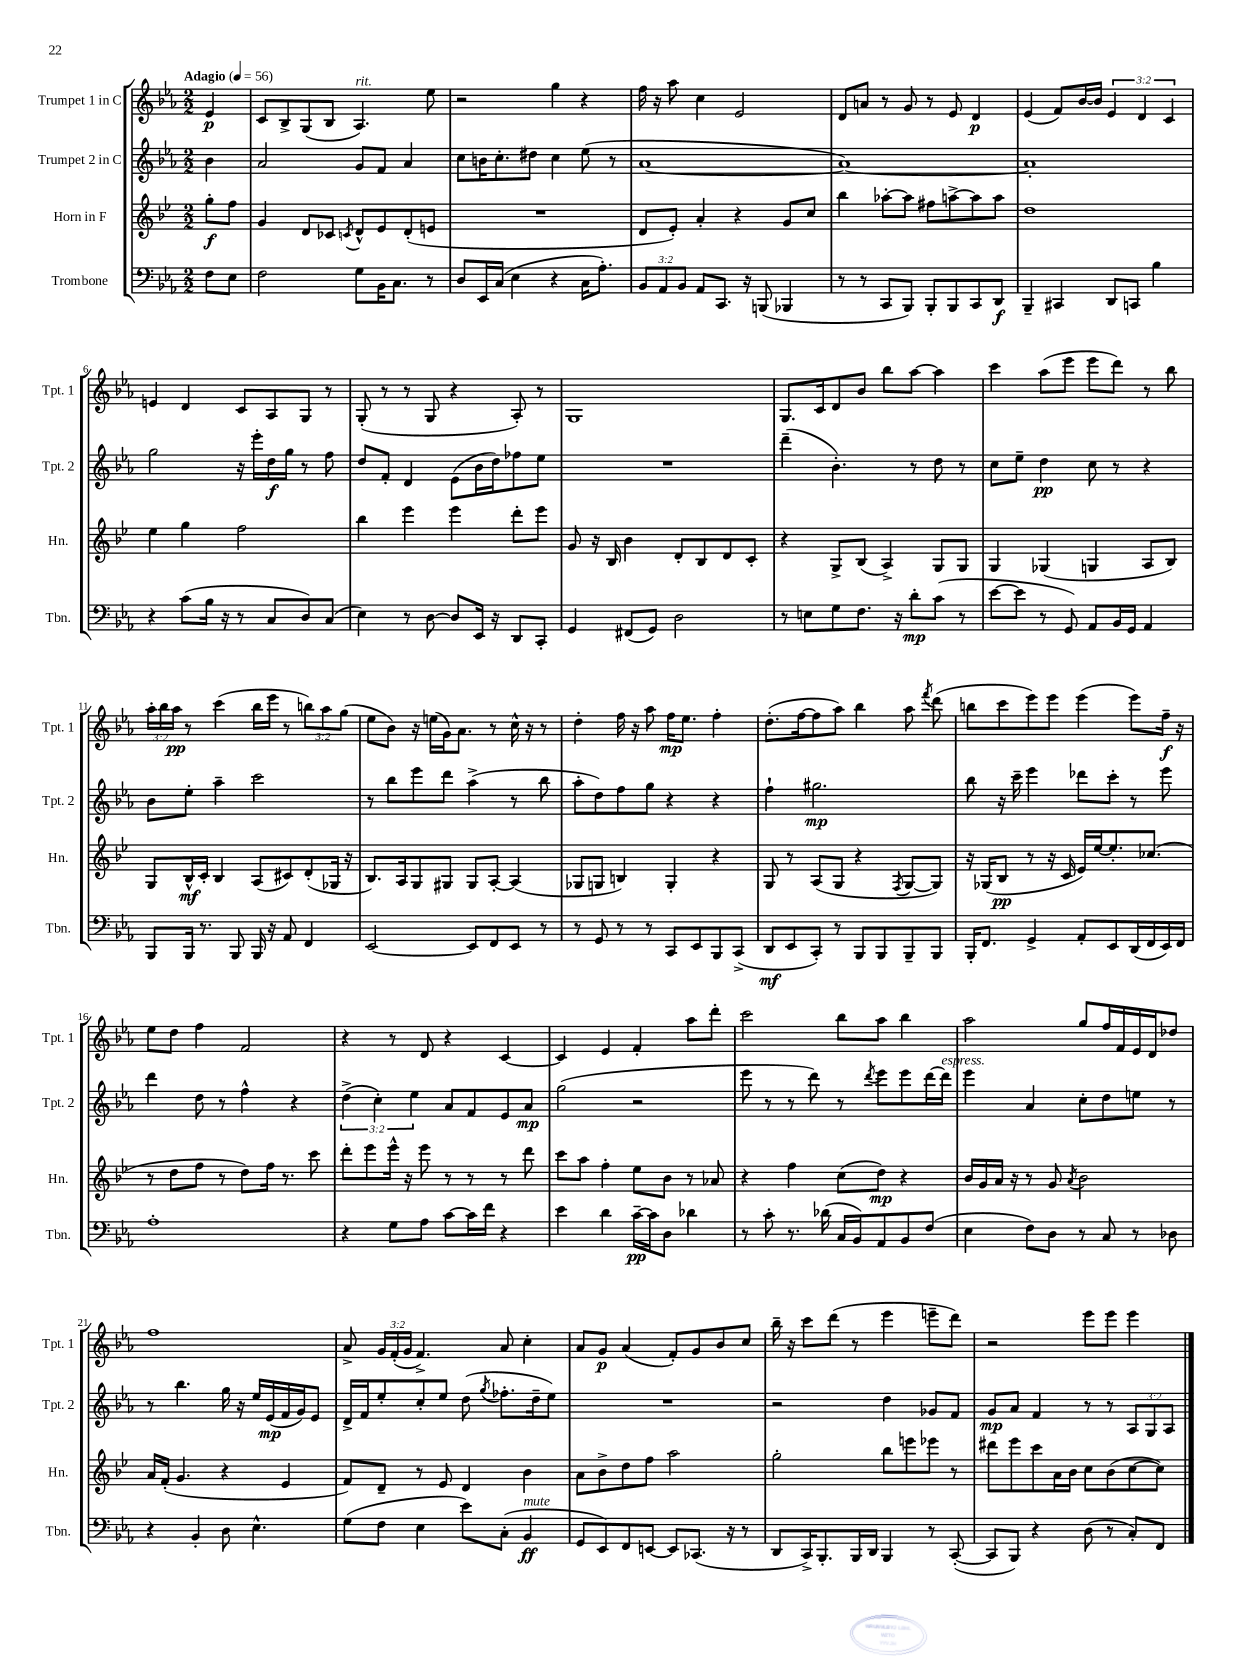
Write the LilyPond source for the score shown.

<<
\new StaffGroup <<
\new Staff = "s0" \with { instrumentName = "Trumpet 1 in C" shortInstrumentName = "Tpt. 1" } {
    \clef treble \key ees \major \numericTimeSignature \time 2/2 \override Staff.TupletNumber.text = #tuplet-number::calc-fraction-text \partial 4 \tempo "Adagio" 4 = 56
    \autoBeamOff ees'4\p |
    c'8[ bes8-> g8( bes8] aes4.^\markup { \italic "rit." }) ees''8 |
    r2 g''4 r4 |
    f''16 r16 aes''8 c''4 ees'2 |
    d'8[ a'8] r8 g'8 r8 ees'8 d'4\p |
    ees'4( f'8[) bes'16~ bes'16] \tuplet 3/2 { ees'4 d'4 c'4 } |
    e'4 d'4 c'8[ aes8 g8] r8 |
    g8-.( r8 r8 g8 r4 aes8-.) r8 |
    g1 |
    g8.[ c'16 d'8 bes'8] bes''8[ aes''8]~ aes''4 |
    c'''4 aes''8[( ees'''8] ees'''8[ d'''8]) r8 bes''8 |
    \tuplet 3/2 { aes''16[-. bes''16 aes''16]\pp } r8 c'''4( bes''16[ ees'''16] r8 \tuplet 3/2 { b''8[) aes''8 g''8]( } |
    ees''8[ bes'8]) r16 e''16[( g'16) aes'8.] r8 c''16-^ r16 r8 |
    d''4-. f''16 r16 aes''8 f''16[\mp ees''8.] f''4-. |
    d''8.[-.( f''16~ f''8 aes''8]) bes''4 aes''8 \acciaccatura { f'''8 } d'''8( |
    b''8[ c'''8 ees'''8) ees'''8] ees'''4( ees'''8[) f''16]--\f r16 |
    ees''8[ d''8] f''4 f'2 |
    r4 r8 d'8 r4 c'4~ |
    c'4 ees'4 f'4-. aes''8[ d'''8]-. |
    c'''2 bes''8[ aes''8] bes''4 |
    aes''2 g''8[ f''16 f'16 ees'16 d'16 des''8] |
    f''1 |
    aes'8-> \tuplet 3/2 { g'16[ f'16-.( g'16] } f'4.->) aes'8 c''4-. |
    aes'8[ g'8]\p aes'4( f'8[-.) g'8 bes'8 c''8] |
    bes''16-- r16 c'''8[ d'''8]( r8 ees'''4 e'''8[-- d'''8]) |
    r2 ees'''8[ ees'''8] ees'''4 \bar "|." |
}
\new Staff = "s1" \with { instrumentName = "Trumpet 2 in C" shortInstrumentName = "Tpt. 2" } {
    \clef treble \key ees \major \numericTimeSignature \time 2/2 \override Staff.TupletNumber.text = #tuplet-number::calc-fraction-text \partial 4
    \autoBeamOff bes'4 |
    aes'2 g'8[ f'8] aes'4 |
    c''8[ b'16 c''8.-. dis''8] c''4 ees''8( r8 |
    aes'1~ |
    aes'1~) |
    aes'1-. |
    g''2 r16 ees'''16[-. d''16\f g''16] r8 f''8 |
    d''8[ f'8]-. d'4 ees'8[( bes'16 d''16) fes''8 ees''8] |
    R1 |
    d'''4--( bes'4.-.) r8 d''8 r8 |
    c''8[ ees''8]-- d''4\pp c''8 r8 r4 |
    bes'8[ ees''8]-. aes''4-- c'''2 |
    r8 bes''8[ ees'''8 d'''8] aes''4->( r8 bes''8 |
    aes''8[-. d''8) f''8 g''8] r4 r4 |
    f''4-! gis''2.\mp |
    bes''8 r16 c'''16-- ees'''4 des'''8[ c'''8]-. r8 ees'''8 |
    d'''4 d''8 r8 f''4-^ r4 |
    \tuplet 3/2 { d''4->( c''4-.) ees''4 } aes'8[ f'8 ees'8 aes'8]\mp |
    g''2( r2 |
    ees'''8 r8 r8 d'''8) r8 \acciaccatura { d'''8 } ees'''8[ ees'''8 d'''16~ d'''16]^\markup { \italic "espress." } |
    ees'''4 aes'4 c''8[-. d''8 e''8] r8 |
    r8 bes''4. g''16 r16 ees''16[ ees'16\mp( f'16 g'16) ees'8] |
    d'16[-> f'16 ees''8-. c''8-. ees''8] d''8( \acciaccatura { g''8 } fes''8.[-. d''16-- ees''8]) |
    R1 |
    r2 d''4 ges'8[ f'8] |
    g'8[\mp aes'8] f'4 r8 r8 \tuplet 3/2 { aes8[ g8 aes8] } \bar "|." |
}
\new Staff = "s2" \with { instrumentName = "Horn in F" shortInstrumentName = "Hn." } {
    \clef treble \key bes \major \numericTimeSignature \time 2/2 \partial 4
    \autoBeamOff g''8[-.\f f''8] |
    g'4 d'8[ ces'8] \acciaccatura { c'8 } d'8[-^ ees'8 d'8-.( e'8] |
    R1 |
    d'8[ ees'8]-.) a'4-. r4 g'8[ c''8] |
    bes''4 aes''8[~-. aes''8] fis''8[ a''8~-> a''8 a''8] |
    d''1 |
    ees''4 g''4 f''2 |
    bes''4 ees'''4 ees'''4 d'''8[-. ees'''8] |
    g'8 r16 bes16 bes'4 d'8[-. bes8 d'8 c'8]-. |
    r4 g8[-> bes8]( a4->) g8[ g8] |
    g4 ges4( g4 a8[ bes8]) |
    g8[ bes16-^\mf c'16]-. bes4 a8[( cis'8) d'8-.( ges16] r16 |
    bes8.[) a16 g8 gis8] gis8[ a8]~-. a4( |
    ges8[ g8] b4) g4-. r4 |
    g8 r8 a8[( g8] r4 \acciaccatura { f8 } g8[~ g8]) |
    r16 ges16[( bes8]\pp r8 r16 c'16 ees'16[) ees''16~ ees''8.-. ces''8.]( |
    r8 d''8[ f''8] r8 d''8[) f''16] r8. c'''8 |
    d'''8[-. ees'''8 ees'''16]-^ r16 ees'''8 r8 r8 r8 d'''8 |
    c'''8[ a''8] f''4-. ees''8[ bes'8] r8 aes'8 |
    r4 f''4 c''8[( d''8]\mp) r4 |
    bes'16[ g'16 a'16] r16 r8 g'8 \acciaccatura { a'8 } bes'2 |
    a'16[ f'16]-.( g'4. r4 ees'4 |
    f'8[) d'8]-- r8 ees'8 d'4 bes'4 |
    a'8[ bes'8-> d''8 f''8] a''2 |
    g''2-. bes''8[ e'''8 ees'''8] r8 |
    dis'''8[ ees'''8 c'''8 a'16 bes'16] c''8[ bes'8( c''8~ c''8]) \bar "|." |
}
\new Staff = "s3" \with { instrumentName = "Trombone" shortInstrumentName = "Tbn." } {
    \clef bass \key ees \major \numericTimeSignature \time 2/2 \override Staff.TupletNumber.text = #tuplet-number::calc-fraction-text \partial 4
    \autoBeamOff f8[ ees8] |
    f2 g8[ bes,16 c8.] r8 |
    d8[ ees,16 c16]( ees4 r4 c16[ aes8.]-.) |
    \tuplet 3/2 { bes,8[ aes,8 bes,8] } aes,8[ c,8.] r16 b,,8( bes,,4 |
    r8 r8 c,8[ bes,,8]) bes,,8[-. bes,,8 c,8 d,8]\f |
    bes,,4-- cis,4 d,8[ c,8] bes4 |
    r4 c'8[( bes16] r16 r8 c8[ d8) c8]( |
    ees4) r8 d8~ d8[ ees,16] r16 d,8[ c,8]-. |
    g,4 fis,8[( g,8]) d2 |
    r8 e8[ g8 f8.] r16 d'8[-.\mp c'8]( r8 |
    ees'8[~ ees'8] r8 g,8) aes,8[ bes,16 g,16] aes,4 |
    bes,,8[ bes,,16] r8. bes,,8 bes,,16 r16 aes,8 f,4 |
    ees,2~ ees,8[ f,8 ees,8] r8 |
    r8 g,8 r8 r8 c,8[ ees,8 bes,,8 c,8]->( |
    d,8[\mf ees,8 c,8]-.) r8 bes,,8[ bes,,8 bes,,8-- bes,,8] |
    bes,,16[-. f,8.] g,4-> aes,8[-. ees,8 d,16( f,16 ees,16) f,16] |
    aes1-. |
    r4 g8[ aes8] c'8[~ c'16 f'16] r4 |
    ees'4 d'4 c'16[~--\pp c'16 d8] des'4 |
    r8 c'8-. r8. des'16( c16[ bes,16) aes,8 bes,8 f8]( |
    ees4 f8[) d8] r8 c8 r8 des8 |
    r4 bes,4-. d8 ees4.-^ |
    g8[( f8] ees4 ees'8[) c8]-.( bes,4\ff^\markup { \italic "mute" } |
    g,8[ ees,8) f,8 e,8]~ e,8[ ces,8.]( r16 r8 |
    d,8[ c,16->) bes,,8.-. bes,,16 d,16] bes,,4 r8 c,8~-.( |
    c,8[ bes,,8]) r4 d8( r8 c8[-.) f,8] \bar "|." |
}
>>
>>
